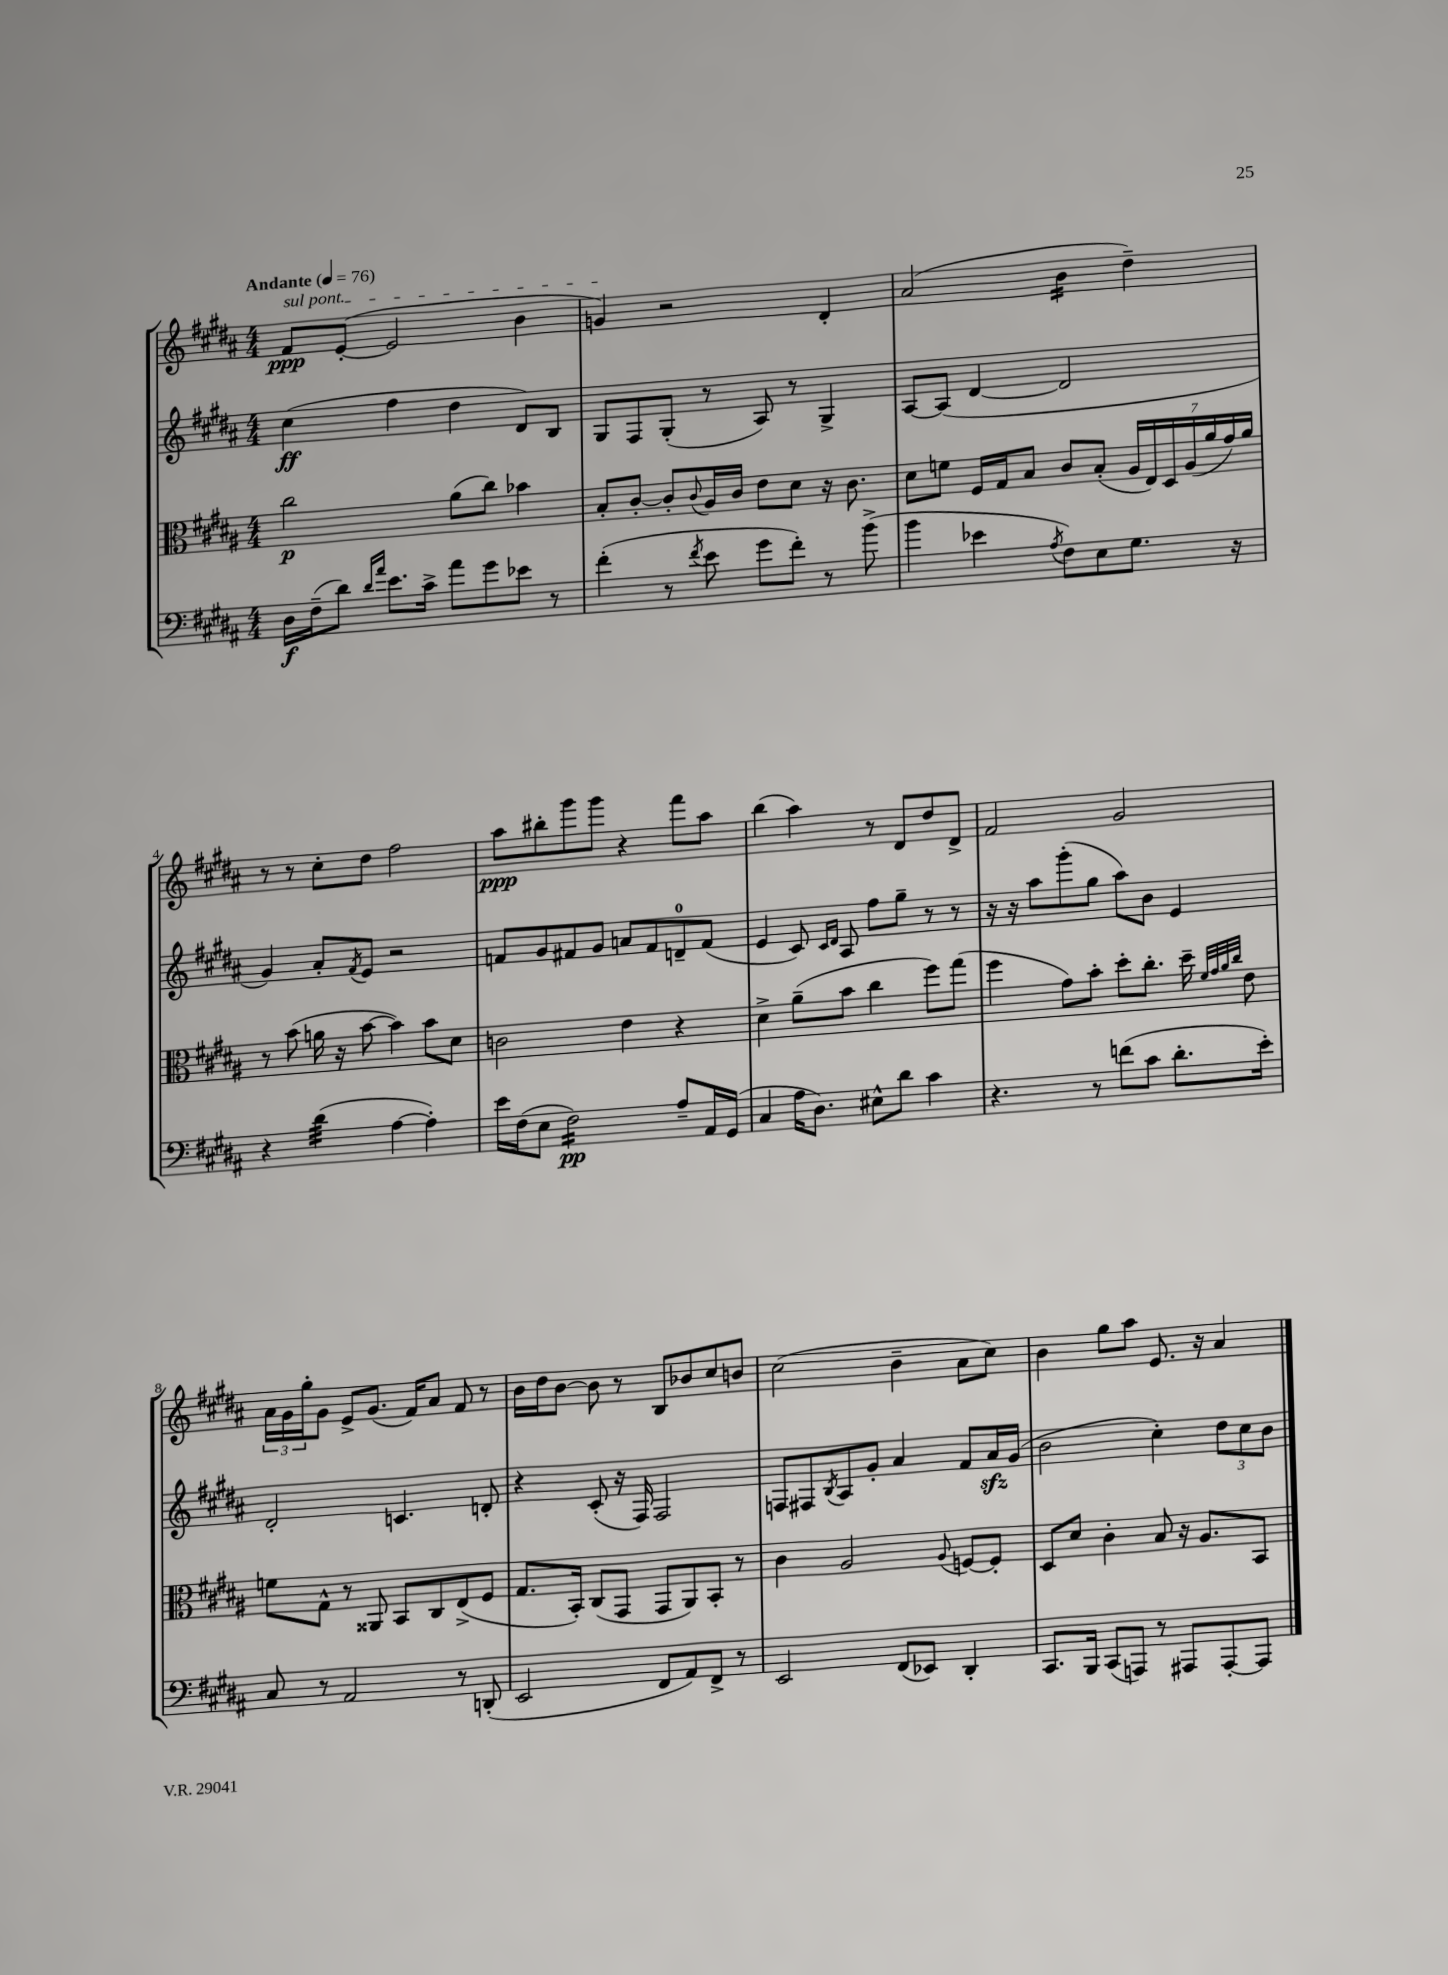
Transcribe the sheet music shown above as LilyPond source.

<<
\new StaffGroup <<
\new Staff = "s0" {
    \clef treble \key b \major \numericTimeSignature \time 4/4 \tempo "Andante" 4 = 76
    \once \override TextSpanner.bound-details.left.text = \markup { \italic "sul pont." } fis'8\ppp\startTextSpan e'8~-.( e'2 b'4 |
    g'4\stopTextSpan) r2 dis'4-. |
    ais'2( b'4:16 dis''4--) |
    r8 r8 cis''8-. dis''8 fis''2 |
    ais''8\ppp bis''8-. gis'''8 gis'''8 r4 fis'''8 ais''8 |
    b''4( ais''4) r8 dis'8 dis''8 dis'8-> |
    fis'2 gis'2 |
    \tuplet 3/2 { ais'16 gis'16 gis''16-. } gis'8 e'8-> gis'8.( fis'16) ais'8 fis'8 r8 |
    b'16 dis''16 b'8~ b'8 r8 b8 bes'8 cis''8 b'8 |
    cis''2( b'4-- ais'8 cis''8) |
    b'4 gis''8 ais''8 e'8. r16 ais'4 \bar "|." |
}
\new Staff = "s1" {
    \clef treble \key b \major \numericTimeSignature \time 4/4
    cis''4\ff( fis''4 dis''4 dis'8) b8 |
    gis8 fis8 gis8-.( r8 ais8) r8 gis4-> |
    ais8~ ais8( dis'4~ dis'2 |
    gis'4) ais'8-. \acciaccatura { fis'8 } e'8 r2 |
    f'8 gis'8 fis'8 gis'8 a'8 fis'8 d'8-0-- fis'8( |
    e'4 cis'8) \grace { cis'16 dis'16 } ais8 fis''8 gis''8-- r8 r8 |
    r16 r16 ais''8 gis'''8-.( gis''8 ais''8) b'8 e'4 |
    dis'2-. c'4. d'8-. |
    r4 cis'8-.( r16 fis16) fis2 |
    f8 fis8 \acciaccatura { b8 } ais8 gis'8-. ais'4 fis'8 ais'16\sfz gis'16( |
    b'2 cis''4-.) \tuplet 3/2 { dis''8 cis''8 b'8 } \bar "|." |
}
\new Staff = "s2" {
    \clef alto \key b \major \numericTimeSignature \time 4/4
    cis''2\p ais'8( cis''8) bes'4 |
    b8-. cis'8~-. cis'8-. \appoggiatura { cis'8 } ais16 cis'16 e'8 dis'8 r16 cis'8. |
    dis'8 f'8 fis16 gis16 b8 cis'8 b8-.( \tuplet 7/4 { ais16 e16) dis16 ais16( ais'16 gis'16) ais'16 } |
    r8 b'8( a'16 r16 b'8~ b'4) b'8 dis'8 |
    c'2 e'4 r4 |
    dis'4-> ais'8--( b'8 cis''4 fis''8) gis''8( |
    fis''4 gis'8) b'8-. dis''8-. cis''8.-. dis''16-- \grace { fis'32 gis'32 ais'32 cis''32 } e'8 |
    f'8 gis8-^ r8 aisis,8 b,8 cis8 e8->( fis8 |
    gis8. b,16-.) cis8( gis,8 gis,8 ais,8) b,8-. r8 |
    cis'4 ais2 \appoggiatura { ais8 } f8~ f8-. |
    dis8 dis'8 cis'4-. b8 r16 ais8. b,8 \bar "|." |
}
\new Staff = "s3" {
    \clef bass \key b \major \numericTimeSignature \time 4/4
    dis16\f fis16--( dis'8) \grace { dis'16 ais'16 } e'8. cis'16-> ais'8 gis'8 ees'8 r8 |
    fis'4-.( r8 \acciaccatura { fis'8 } e'8 gis'8 fis'8-.) r8 b'8->( |
    b'4 ees'4 \acciaccatura { ais8 } fis8) e8 gis8. r16 |
    r4 dis'4:32( ais4~ ais4-.) |
    e'16 fis16( e8 fis2:16\pp) ais8-- ais,16 gis,16( |
    cis4 ais16 dis8.) eis8-^ dis'8 cis'4 |
    r4. r8 f'8( cis'8 dis'8.-. e'16-.) |
    cis8 r8 ais,2 r8 d,8-.( |
    e,2 fis,8 ais,8) fis,8-> r8 |
    e,2 fis,8( ees,8) dis,4-. |
    cis,8. b,,16 cis,8( a,,8) r8 ais,,8 ais,,8~-. ais,,8 \bar "|." |
}
>>
>>
